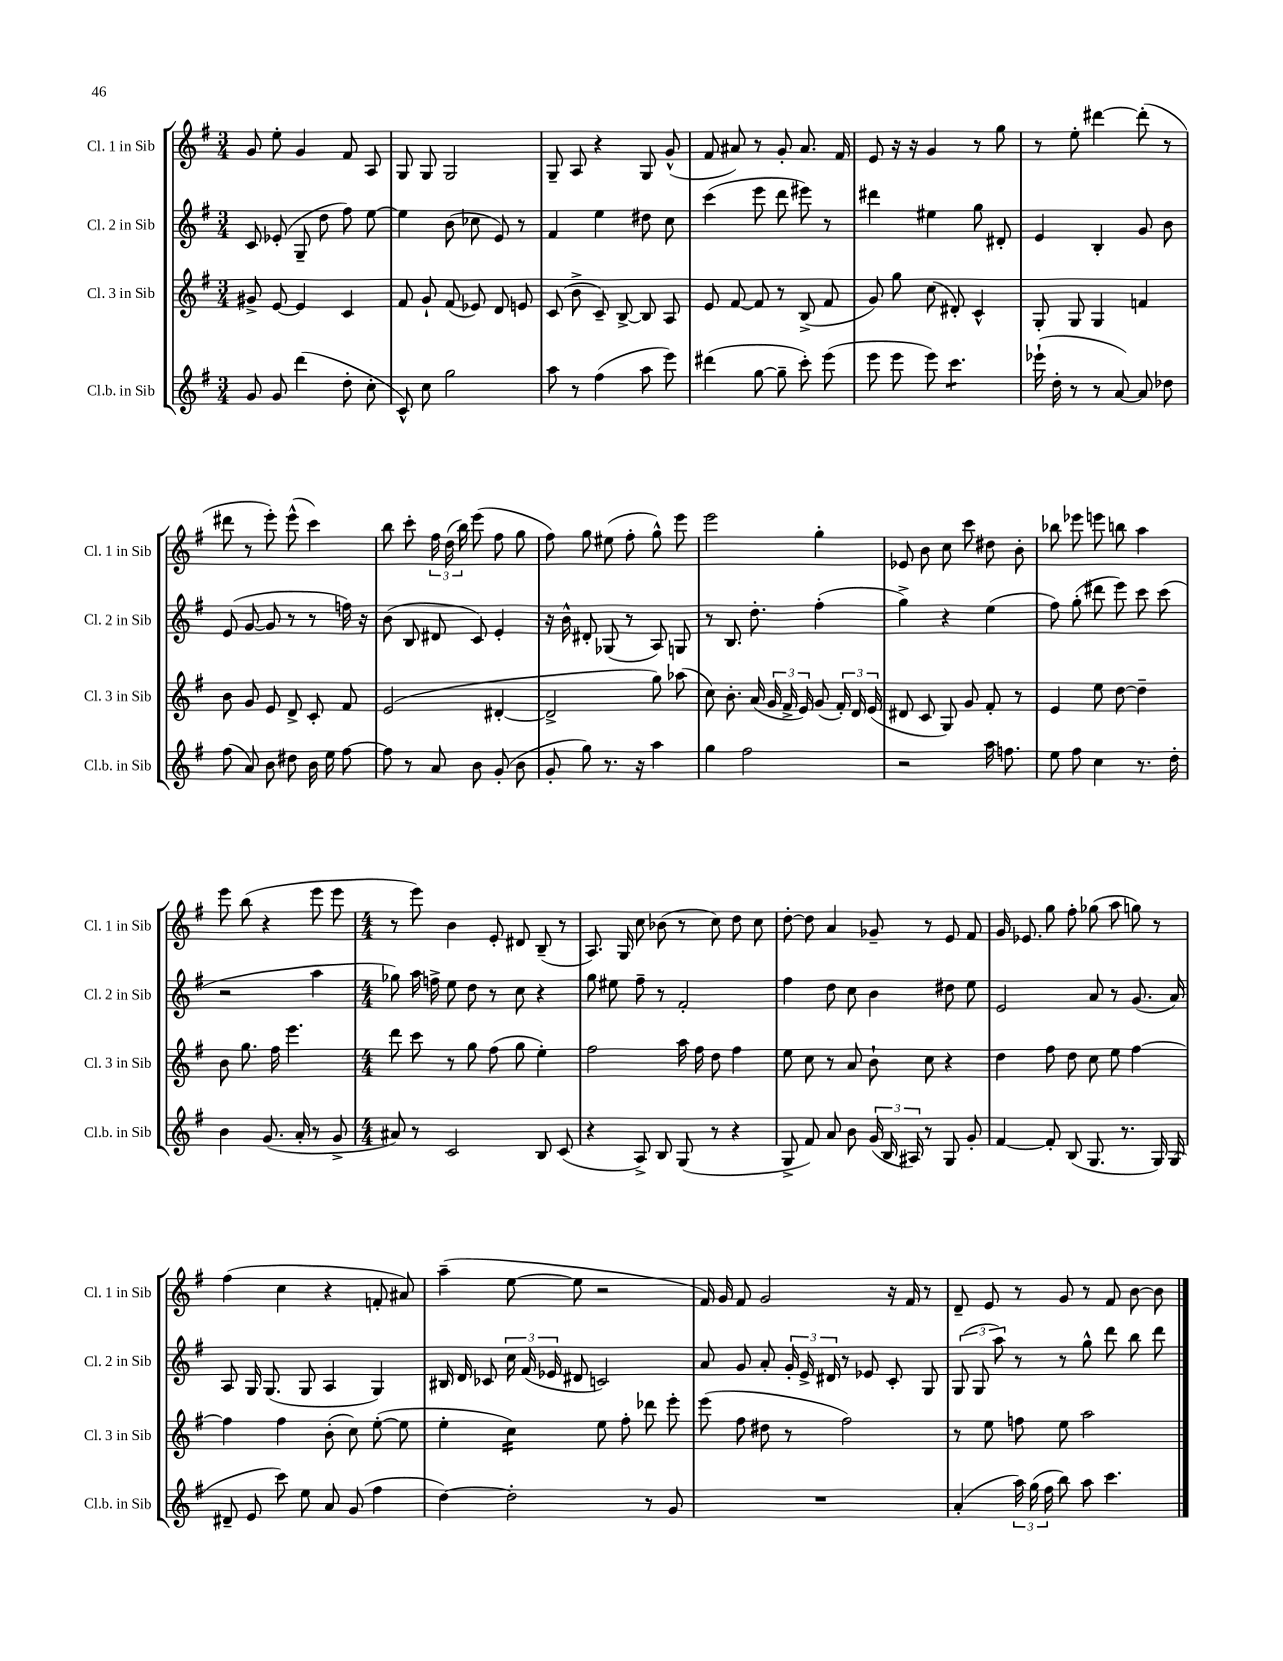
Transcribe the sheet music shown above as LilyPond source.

<<
\new StaffGroup <<
\new Staff = "s0" \with { instrumentName = "Cl. 1 in Sib" shortInstrumentName = "Cl. 1 in Sib" } {
    \clef treble \key g \major \numericTimeSignature \time 3/4
    \autoBeamOff g'8 e''8-. g'4 fis'8 a8 |
    g8 g8 g2 |
    g8-- a8 r4 g8 g'8-^( |
    fis'8 ais'8) r8 g'8-. ais'8. fis'16 |
    e'8 r16 r16 g'4 r8 g''8 |
    r8 e''8-. dis'''4~ dis'''8-.( r8 |
    dis'''8 r8 e'''8-.) e'''8-^( c'''4) |
    b''8 c'''8-. \tuplet 3/2 { fis''16 d''16( b''16) } e'''8( fis''8 g''8 |
    fis''8) g''8 eis''8( fis''8-. g''8-^) e'''8 |
    e'''2 g''4-. |
    ees'8 b'8 c''8 c'''8 dis''8 b'8-. |
    bes''8 ees'''8 e'''8 b''8 a''4 |
    e'''8 b''8( r4 e'''8 e'''8 |
    \numericTimeSignature \time 4/4 r8 e'''8) b'4 e'8-. dis'8 b8--( r8 |
    a8.) g16 c''8 bes'8( r8 c''8) d''8 c''8 |
    d''8~-. d''8 a'4 ges'8-- r8 e'8 fis'8 |
    g'16 ees'8. g''8 fis''8-. ges''8( a''8 g''8) r8 |
    fis''4( c''4 r4 f'8-. ais'8) |
    a''4--( e''8~ e''8 r2 |
    fis'16) g'16 fis'8 g'2 r16 fis'16 r8 |
    d'8-- e'8 r8 g'8 r8 fis'8 b'8~ b'8 \bar "|." |
}
\new Staff = "s1" \with { instrumentName = "Cl. 2 in Sib" shortInstrumentName = "Cl. 2 in Sib" } {
    \clef treble \key g \major \numericTimeSignature \time 3/4
    \autoBeamOff c'8 ees'8-.( g8-- d''8 fis''8) e''8~ |
    e''4 b'8( ces''8 e'8) r8 |
    fis'4 e''4 dis''8 c''8 |
    c'''4( e'''8 d'''8 eis'''8) r8 |
    dis'''4 eis''4 g''8 dis'8-. |
    e'4 b4-. g'8 b'8 |
    e'8( g'8~ g'8 r8 r8 f''16) r16 |
    b'8( b8 dis'8 c'8) e'4-. |
    r16 b'16-^ dis'8-. ges8( r8 a8) g8 |
    r8 b8. d''8.-. fis''4-.( |
    g''4->) r4 e''4( |
    fis''8) g''8-.( dis'''8 e'''8) c'''8 c'''8( |
    r2 a''4 |
    \numericTimeSignature \time 4/4 ges''8) a''16 f''16-> e''8 d''8 r8 c''8 r4 |
    g''8 eis''8 fis''8-- r8 fis'2-. |
    fis''4 d''8 c''8 b'4 dis''8 e''8 |
    e'2 a'8 r8 g'8.( a'16) |
    a8 g16 g8.( g8 a4 g4) |
    bis16 d'16 ces'8 \tuplet 3/2 { c''16 fis'16( ees'16 } dis'8 c'2) |
    a'8 g'8 a'8-. \tuplet 3/2 { g'16-. e'16-> dis'16 } r8 ees'8 c'8-. g8 |
    \tuplet 3/2 { g8( g8 a''8) } r8 r8 g''8-^ d'''8 b''8 d'''8 \bar "|." |
}
\new Staff = "s2" \with { instrumentName = "Cl. 3 in Sib" shortInstrumentName = "Cl. 3 in Sib" } {
    \clef treble \key g \major \numericTimeSignature \time 3/4
    \autoBeamOff gis'8-> e'8~ e'4 c'4 |
    fis'8 g'8-! fis'8( ees'8) d'8 e'8 |
    c'8( b'8-> c'8--) b8~-> b8 a8 |
    e'8 fis'8~ fis'8 r8 b8->( fis'8 |
    g'8) g''8 c''8( dis'8-.) c'4-^ |
    g8-. g8 g4 f'4 |
    b'8 g'8 e'8 d'8-> c'8-. fis'8 |
    e'2( dis'4~-. |
    dis'2-> g''8) aes''8( |
    c''8) b'8.-. a'16( \tuplet 3/2 { g'16 fis'16-> e'16) } g'8( \tuplet 3/2 { fis'16-.) d'16 e'16( } |
    dis'8 c'8 g8) g'8 fis'8-. r8 |
    e'4 e''8 d''8~ d''4-- |
    b'8 g''8. fis''16 e'''4. |
    \numericTimeSignature \time 4/4 d'''8 c'''8 r8 g''8 fis''8( g''8 e''4-.) |
    fis''2 a''16 fis''16 d''8 fis''4 |
    e''8 c''8 r8 a'8 b'8-! c''8 r4 |
    d''4 fis''8 d''8 c''8 e''8 fis''4~ |
    fis''4 fis''4 b'8-.( c''8) e''8~-.( e''8 |
    e''4-. c''4:16) e''8 fis''8-. des'''8 e'''8-. |
    e'''8( fis''8 dis''8 r8 fis''2) |
    r8 e''8 f''8 e''8 a''2 \bar "|." |
}
\new Staff = "s3" \with { instrumentName = "Cl.b. in Sib" shortInstrumentName = "Cl.b. in Sib" } {
    \clef treble \key g \major \numericTimeSignature \time 3/4
    \autoBeamOff g'8 g'8 d'''4( d''8-. c''8-. |
    c'8-^) c''8 g''2 |
    a''8 r8 fis''4( a''8 e'''8) |
    dis'''4( g''8~ g''8-- c'''8-.) e'''8( |
    e'''8 e'''8 e'''8) c'''4.:8 |
    ees'''16-!( d''16-. r8 r8 a'8~) a'8 des''8 |
    fis''8( a'8) b'8 dis''8 b'16 e''16 fis''8~ |
    fis''8 r8 a'8 b'8 g'8-.( b'8 |
    g'8-. g''8) r8. r16 a''4 |
    g''4 fis''2 |
    r2 a''16 f''8. |
    e''8 fis''8 c''4 r8. d''16-. |
    b'4 g'8.( a'16-. r8 g'8-> |
    \numericTimeSignature \time 4/4 ais'8) r8 c'2 b8 c'8( |
    r4 a8->) b8 g8( r8 r4 |
    g8-> fis'8) a'8 b'8 \tuplet 3/2 { g'16( b16 ais16) } r8 g8 g'8-. |
    fis'4~ fis'8-. b8( g8. r8. g16) g16( |
    dis'8-- e'8 c'''8) e''8 a'8 g'8( fis''4 |
    d''4~) d''2-. r8 g'8 |
    R1 |
    a'4-.( \tuplet 3/2 { a''16) g''16( fis''16 } b''8) a''8 c'''4. \bar "|." |
}
>>
>>
\layout { \context { \Score \remove "Bar_number_engraver" } }
